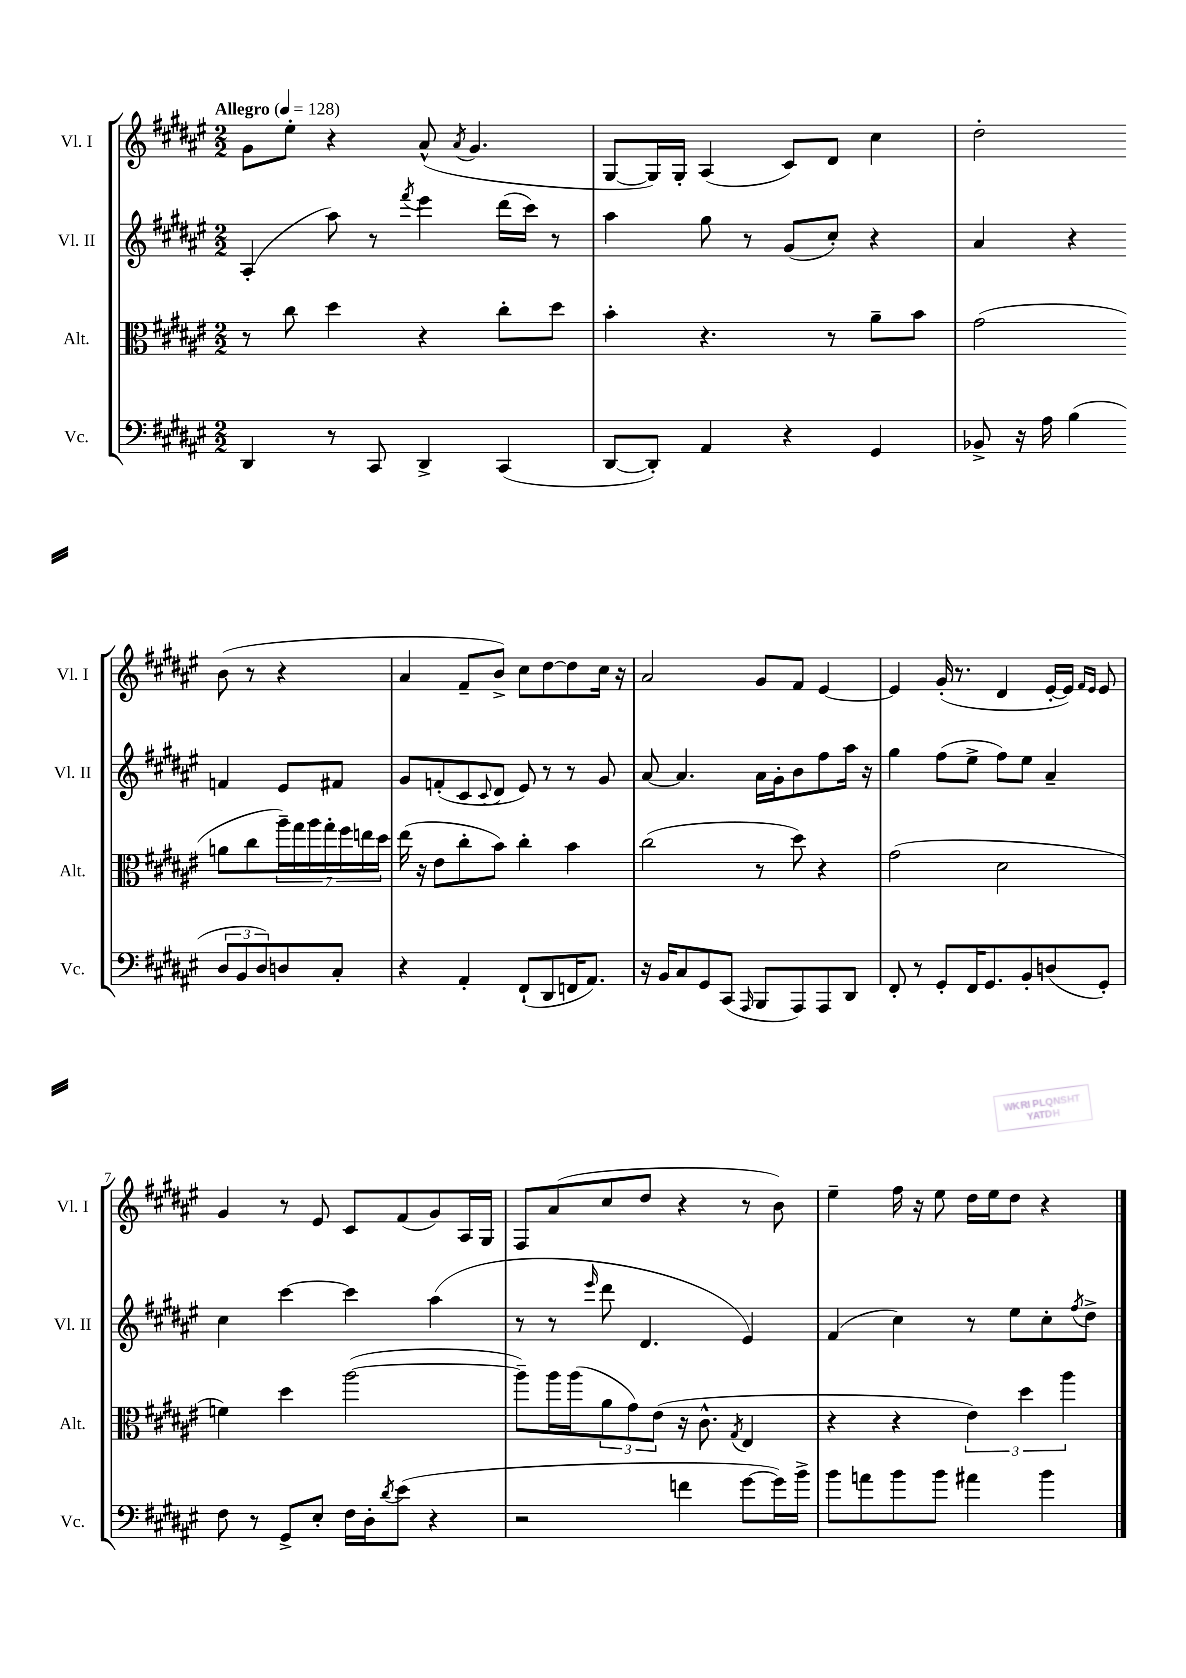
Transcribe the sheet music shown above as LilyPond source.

<<
\new StaffGroup <<
\new Staff = "s0" \with { instrumentName = "Vl. I" shortInstrumentName = "Vl. I" } {
    \clef treble \key fis \major \numericTimeSignature \time 2/2 \tempo "Allegro" 4 = 128
    gis'8 eis''8-. r4 ais'8-^( \acciaccatura { ais'8 } gis'4. |
    gis8~ gis16) gis16-. ais4( cis'8) dis'8 cis''4 |
    dis''2-. b'8( r8 r4 |
    ais'4 fis'8-- b'8->) cis''8 dis''8~ dis''8 cis''16 r16 |
    ais'2 gis'8 fis'8 eis'4~ |
    eis'4 gis'16-.( r8. dis'4 eis'16~-. eis'16) \grace { fis'16 eis'16 } eis'8 |
    gis'4 r8 eis'8 cis'8 fis'8( gis'8) ais16 gis16 |
    fis8 ais'8( cis''8 dis''8 r4 r8 b'8) |
    eis''4-- fis''16 r16 eis''8 dis''16 eis''16 dis''8 r4 \bar "|." |
}
\new Staff = "s1" \with { instrumentName = "Vl. II" shortInstrumentName = "Vl. II" } {
    \clef treble \key fis \major \numericTimeSignature \time 2/2
    ais4-.( ais''8) r8 \acciaccatura { fis'''8 } eis'''4 dis'''16( cis'''16) r8 |
    ais''4 gis''8 r8 gis'8( cis''8-.) r4 |
    ais'4 r4 f'4 eis'8 fis'8 |
    gis'8 f'8-.( cis'8 \appoggiatura { cis'8 } dis'8 eis'8) r8 r8 gis'8 |
    ais'8~ ais'4. ais'16 gis'16-. b'8 fis''8 ais''16 r16 |
    gis''4 fis''8( eis''8-> fis''8) eis''8 ais'4-- |
    cis''4 cis'''4~ cis'''4 ais''4( |
    r8 r8 \grace { eis'''16 } dis'''8 dis'4. eis'4) |
    fis'4( cis''4) r8 eis''8 cis''8-. \acciaccatura { fis''8 } dis''8-> \bar "|." |
}
\new Staff = "s2" \with { instrumentName = "Alt." shortInstrumentName = "Alt." } {
    \clef alto \key fis \major \numericTimeSignature \time 2/2
    r8 cis''8 dis''4 r4 cis''8-. dis''8 |
    b'4-. r4. r8 ais'8-- b'8 |
    gis'2( a'8 cis''8 \tuplet 7/4 { ais''16--) gis''16 ais''16 gis''16-. fis''16 e''16 dis''16 } |
    eis''16( r16 eis'8 cis''8-. b'8) cis''4-. b'4 |
    cis''2( r8 dis''8) r4 |
    gis'2( dis'2 |
    f'4) dis''4 ais''2~( |
    ais''8--) ais''16 ais''16( \tuplet 3/2 { ais'8 gis'8) eis'8( } r16 cis'8.-^ \acciaccatura { gis8 } eis4 |
    r4 r4 \tuplet 3/2 { eis'4) dis''4 ais''4 } \bar "|." |
}
\new Staff = "s3" \with { instrumentName = "Vc." shortInstrumentName = "Vc." } {
    \clef bass \key fis \major \numericTimeSignature \time 2/2
    dis,4 r8 cis,8 dis,4-> cis,4( |
    dis,8~ dis,8-.) ais,4 r4 gis,4 |
    bes,8-> r16 ais16 b4( \tuplet 3/2 { dis8 bes,8 dis8) } d8 cis8-. |
    r4 ais,4-. fis,8-!( dis,8 f,16 ais,8.) |
    r16 b,16 cis8 gis,8 cis,8( \grace { ais,,16 } b,,8 ais,,8) ais,,8 dis,8 |
    fis,8-. r8 gis,8-. fis,16 gis,8. b,8-. d8( gis,8-.) |
    fis8 r8 gis,8-> eis8-. fis16 dis16-. \acciaccatura { dis'8 } eis'8( r4 |
    r2 f'4 gis'8~ gis'16) b'16-> |
    b'8 a'8 b'8 b'8 ais'4 b'4 \bar "|." |
}
>>
>>
